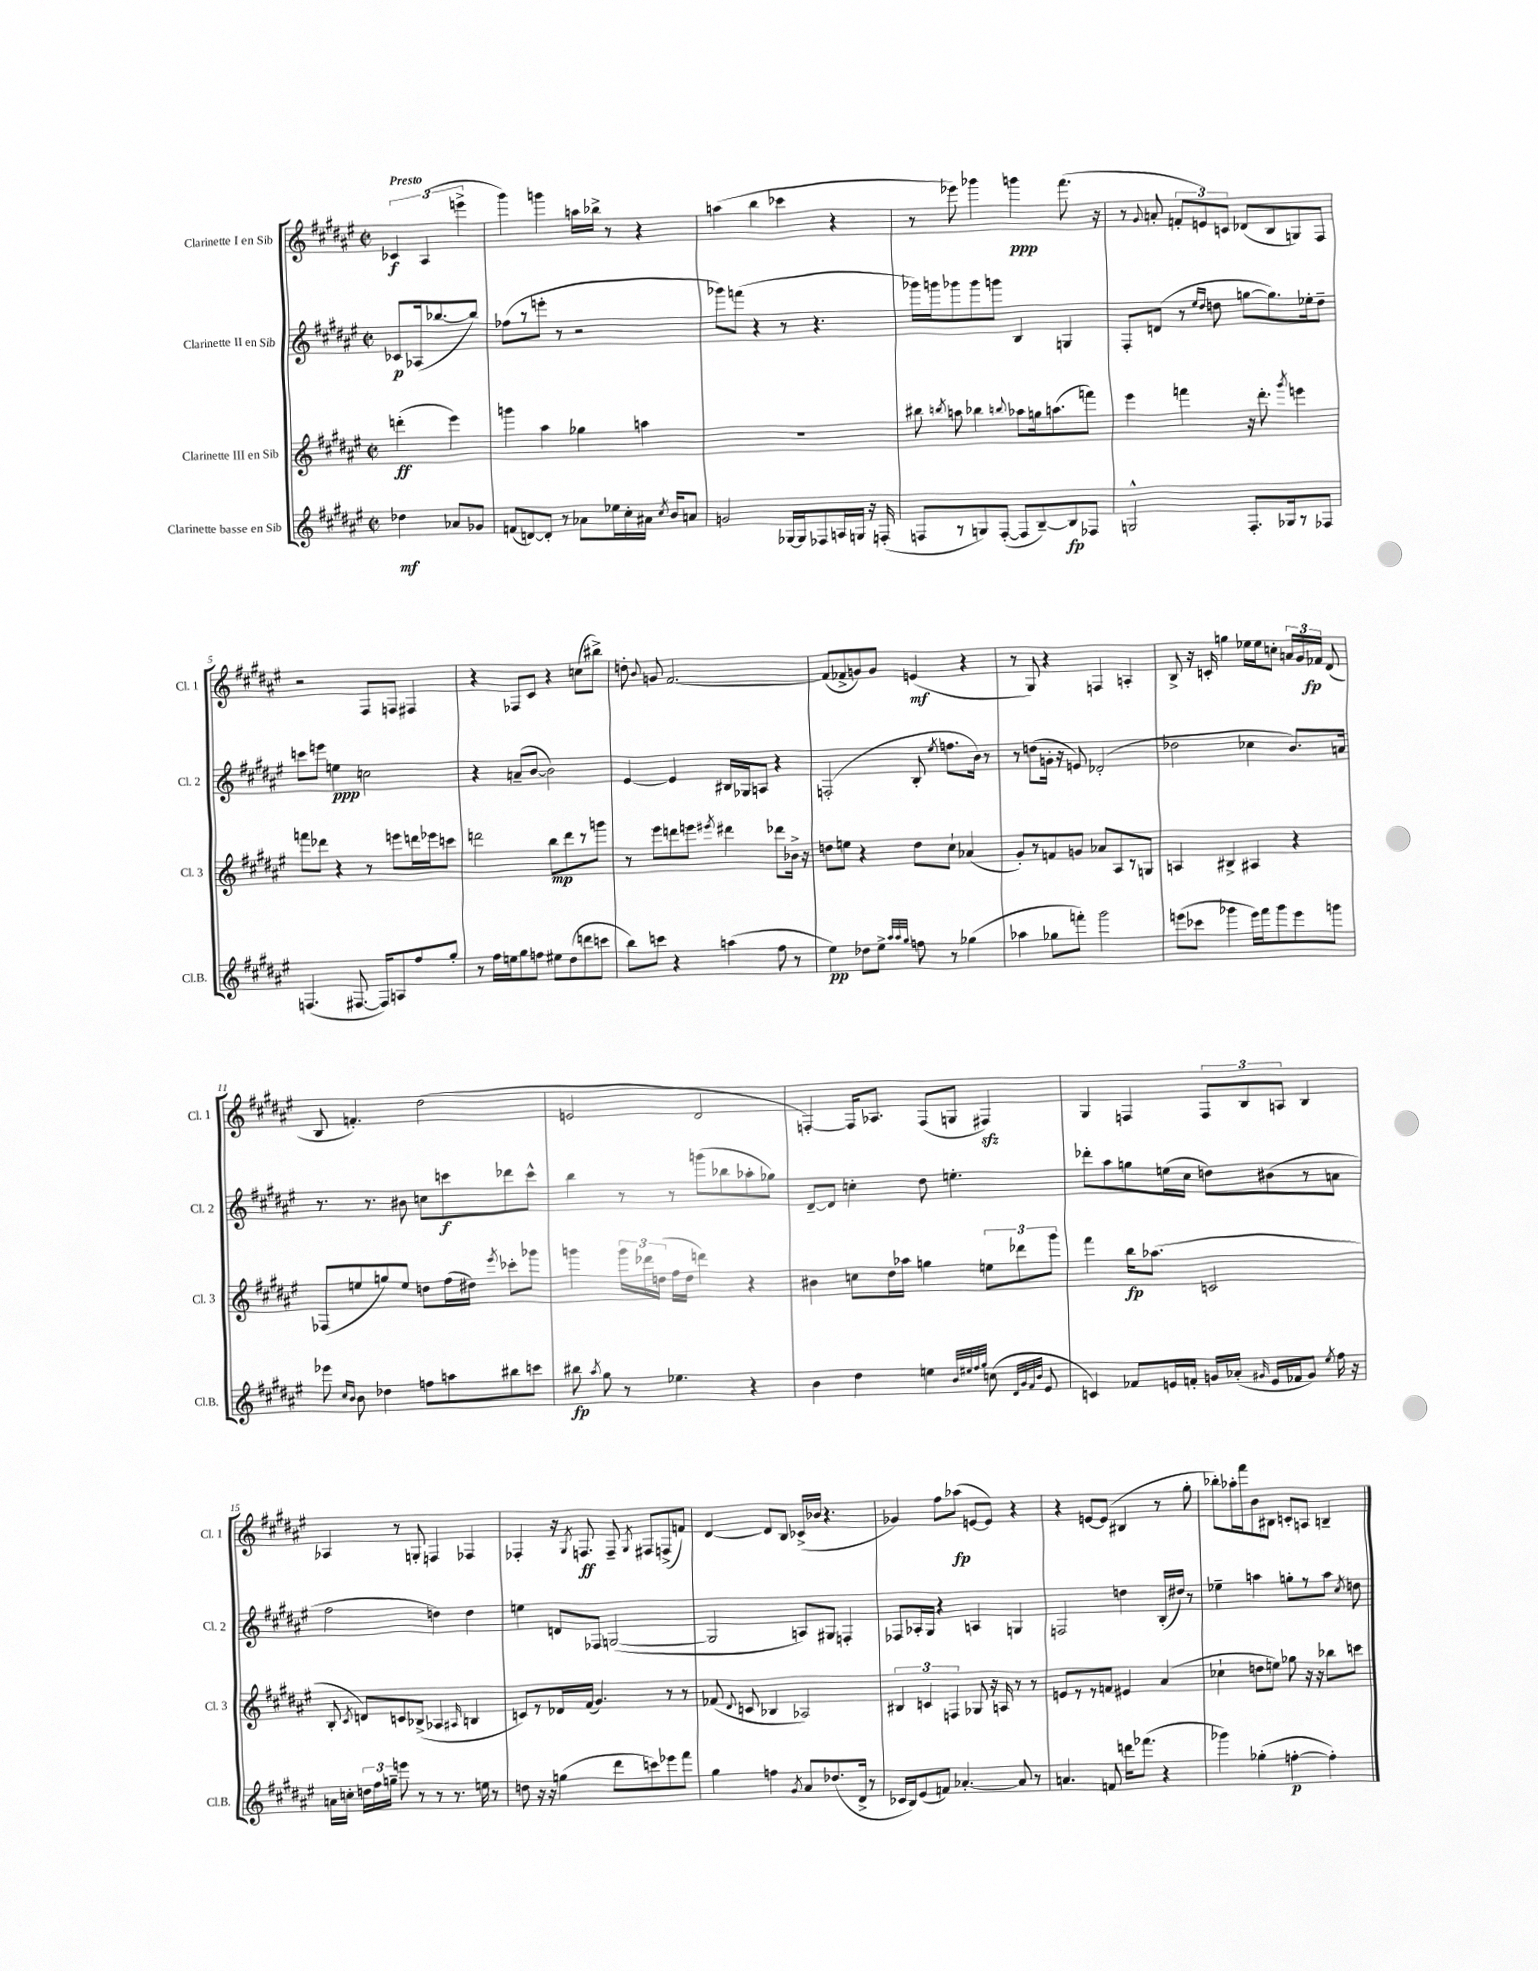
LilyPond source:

<<
\new StaffGroup <<
\new Staff = "s0" \with { instrumentName = "Clarinette I en Sib" shortInstrumentName = "Cl. 1" } {
    \clef treble \key fis \major \defaultTimeSignature \time 2/2 \partial 2 \tempo "Presto"
    \autoBeamOff \tuplet 3/2 { ces'4\f ais4( e'''4-> } |
    gis'''4) g'''4 a''16[ bes''16]-> r8 r4 |
    a''4( b''4 ces'''4 r4 |
    r8 ees'''8) ges'''4 g'''4\ppp fis'''8.( r16 |
    r8 \appoggiatura { gis'8 } a'8-. \tuplet 3/2 { f'8[-. e'8) c'8] } des'8[( b8 g8) fis8] |
    r2 fis8[ f8] fis4 |
    r4 fes8[ cis'8] r4 c''8[( bis''8]->) |
    d''8-. \appoggiatura { b'8 } g'8 fis'2.~ |
    fis'8[( fes'8-> g'8) g'8] e'4\mf( r4 |
    r8 gis8) r4 f4 a4-. |
    b8-> r16 c'16-. g''4 ees''16[ ees''16 c''8]-. \tuplet 3/2 { a'16[ gis'16 fes'16]\fp } dis'8( |
    b8 f'4.-.) dis''2( |
    e'2 dis'2 |
    f4~-.) f16[ aes8.] f8[( g8] fis4\sfz) |
    gis4 f4 \tuplet 3/2 { f8[ b8 a8] } b4 |
    aes4 r8 g8-. f4 fes4 |
    fes4-. r16 \acciaccatura { gis8 } f8.\ff f8-- \acciaccatura { gis8 } fis8[ f8->( f'8]) |
    dis'4~ dis'8[ b8] ces'16[->( bes'16] r4. |
    ges'4) fis''8[ aes''8]\fp( e'8[~ e'8]) r4 |
    r4 e'8[~ e'8]( bis4 r8 gis''8-. |
    bes''8[-.) aes''16-. fis'''16 b'8 bis8] c'8[-. a8] b4-- \bar "|." |
}
\new Staff = "s1" \with { instrumentName = "Clarinette II en Sib" shortInstrumentName = "Cl. 2" } {
    \clef treble \key fis \major \defaultTimeSignature \time 2/2 \partial 2
    \autoBeamOff ces'8[\p aes16( bes''8.~ bes''8]) |
    fes''8[( r8 e'''8]-. r8 r2 |
    ges'''8[) f'''8]( r4 r8 r4. |
    ges'''16[) g'''16 ges'''8 ges'''8 g'''8] b4 g4 |
    fis8[-. d'8]( r8 \grace { eis''16[ dis''16] } d''8 g''8[~ g''8.) ees''16-. d''8]-- |
    c'''8[ e'''8] e''4\ppp c''2 |
    r4 a'8[--( b'8]~ b'2) |
    eis'4~ eis'4 bis16[ ges16 a8] r4 |
    f2-.( b8-. \acciaccatura { eis''8 } f''8.[ b'16]) r8 |
    r8 d''8[( g'16]-. r16 e'8) des'2-.( |
    des''2 ces''4 b'8.[) a'16] |
    r8. r8. bis'8 c''8[ c'''8\f des'''8 c'''8]-^ |
    b''4 r8 r8 g'''8[( bes''8 aes''8-. ges''8]) |
    dis'8[~-- dis'8] c''4-. dis''8 e''4.-. |
    des'''8[-. ais''8 g''8 e''16( cis''16] d''8[) bis'8( r8 a'8] |
    fis''2 d''4) d''4 |
    e''4 d'8[ fes8] g2~( |
    g2 a8[) gis8] f4-. |
    fes8[ aes16-. gis16] r4 a4 g4 |
    f2 d''4 b16[-.( dis''16]) r8 |
    ees''4-- a''4 g''8[-. r8 a''8] \acciaccatura { cis''8 } d''8 \bar "|." |
}
\new Staff = "s2" \with { instrumentName = "Clarinette III en Sib" shortInstrumentName = "Cl. 3" } {
    \clef treble \key fis \major \defaultTimeSignature \time 2/2 \partial 2
    \autoBeamOff d'''4-.\ff( eis'''4) |
    g'''4 ais''4 ges''4 a''4 |
    R1 |
    bis''8 \acciaccatura { b''8 } a''8 bes''4 \appoggiatura { b''8 } aes''8[ g''16 a''8.( f'''8]) |
    eis'''4 f'''4 r16 dis'''8.-. \acciaccatura { gis'''8 } e'''4 |
    f'''8[ des'''8] r4 r8 e'''8[ d'''16 ees'''16 c'''8] |
    d'''2 b''8[\mp d'''8 r8 g'''8] |
    r8 eis'''8[ d'''8 e'''8] \acciaccatura { eis'''8 } dis'''4 des'''8[ bes'16]-> r16 |
    d''8[ e''8] r4 d''8[ cis''8]-! aes'4( |
    gis'8[-.) r8 f'8 g'8] aes'8[ ais8 r8 g8] |
    a4 bis4-> ais4 r4 |
    fes8[( e''8 g''8) e''8] d''8[ fis''16( dis''16]) \acciaccatura { eis'''8 } ces'''8[-. ges'''8] |
    g'''4 \tuplet 3/2 { g'''16[ des'''16 d''16]( } fis''16[ d''16] d'''4) r4 |
    bis'4 c''8[ dis''16 aes''16] g''4 \tuplet 3/2 { e''8[ des'''8 gis'''8] } |
    fis'''4 b''16[\fp aes''8.]( c'2 |
    b8-. \acciaccatura { cis'8 } d'8[) c'8 bes8]->( aes4 \grace { ais16 } b4 |
    c'8[) r8 des'16 fis'16]( gis'4.) r8 r8 |
    fes'8( \appoggiatura { dis'8 } c'8 bes4 aes2) |
    \tuplet 3/2 { bis4 c'4 f4 } ges8 r16 a16 r8 r8 |
    e'8[ r8 r8 f'8] eis'4 ais'4( |
    ces''4-! d''8[ e''8]) ges''8 r16 r16 bes''8[ c'''8] \bar "|." |
}
\new Staff = "s3" \with { instrumentName = "Clarinette basse en Sib" shortInstrumentName = "Cl.B." } {
    \clef treble \key fis \major \defaultTimeSignature \time 2/2 \partial 2
    \autoBeamOff des''4\mf aes'8[ ges'8] |
    f'8[( d'8~) d'8]-. r8 aes'8[ ees''16 cis''16-. ais'16] \acciaccatura { cis''8 } b'16[ a'8] |
    g'2 ges16[~ ges16 fes8 a16 g16] r16 f16-.( |
    f8[ r8 g8) f8]~-.( f8[ b8~--) b8\fp fes8] |
    g2-^ fis8.[-. ges16 r8 fes8] |
    f4.( fis8.~ fis16[) a8 fis''8 gis''8]-. |
    r8 fis''16[ e''16 gis''8 f''8] eis''8[ dis''8( d'''8 c'''8] |
    b''8[) c'''8] r4 a''4( fis''8 r8 |
    eis''4\pp) des''8[ eis''8]-> \grace { ais''32[ ais''32 gis''32] } f''8 r8 ges''4( |
    aes''4 ges''8[ f'''8]-.) gis'''2 |
    e'''8[( ces'''8] ges'''4 e'''16[) fis'''16 ges'''8 e'''8 g'''8] |
    ees'''8 \grace { cis''16[ b'16] } b'8 des''4 f''8[ a''8 bis''8 c'''8] |
    bis''8\fp \acciaccatura { ais''8 } gis''8 r8 ees''4. r4 |
    b'4 dis''4 e''4 \grace { b'32[ eis''32 fis''32 gis''32] } c''8( \grace { dis'32[ gis'32 fis'32 b'32] } eis'8 |
    c'4) fes'8[ e'16 f'16]-. g'16[ aes'16]-.( \grace { gis'16 } e'16[ fes'16 gis'8]) \acciaccatura { eis''8 } fis''16 r16 |
    a'16[ c''16]-. \tuplet 3/2 { d''16[ fis''16 g''16]-- } e'''8 r8 r8 r8. e''16 r8 |
    d''8 r16 r16 g''4( dis'''8[ c'''8) ees'''8 fis'''8] |
    gis''4 f''4 \acciaccatura { gis'8 } ais'8[ des''8.( dis'16]-> r8 |
    ces'16[ b16) eis'8( f'8]) aes'4.~-. aes'8 r8 |
    a'4. f'8 d'''16[ fes'''8.]( r4 |
    ges'''4) ges''4-.( f''4~-.\p f''4-.) \bar "|." |
}
>>
>>
